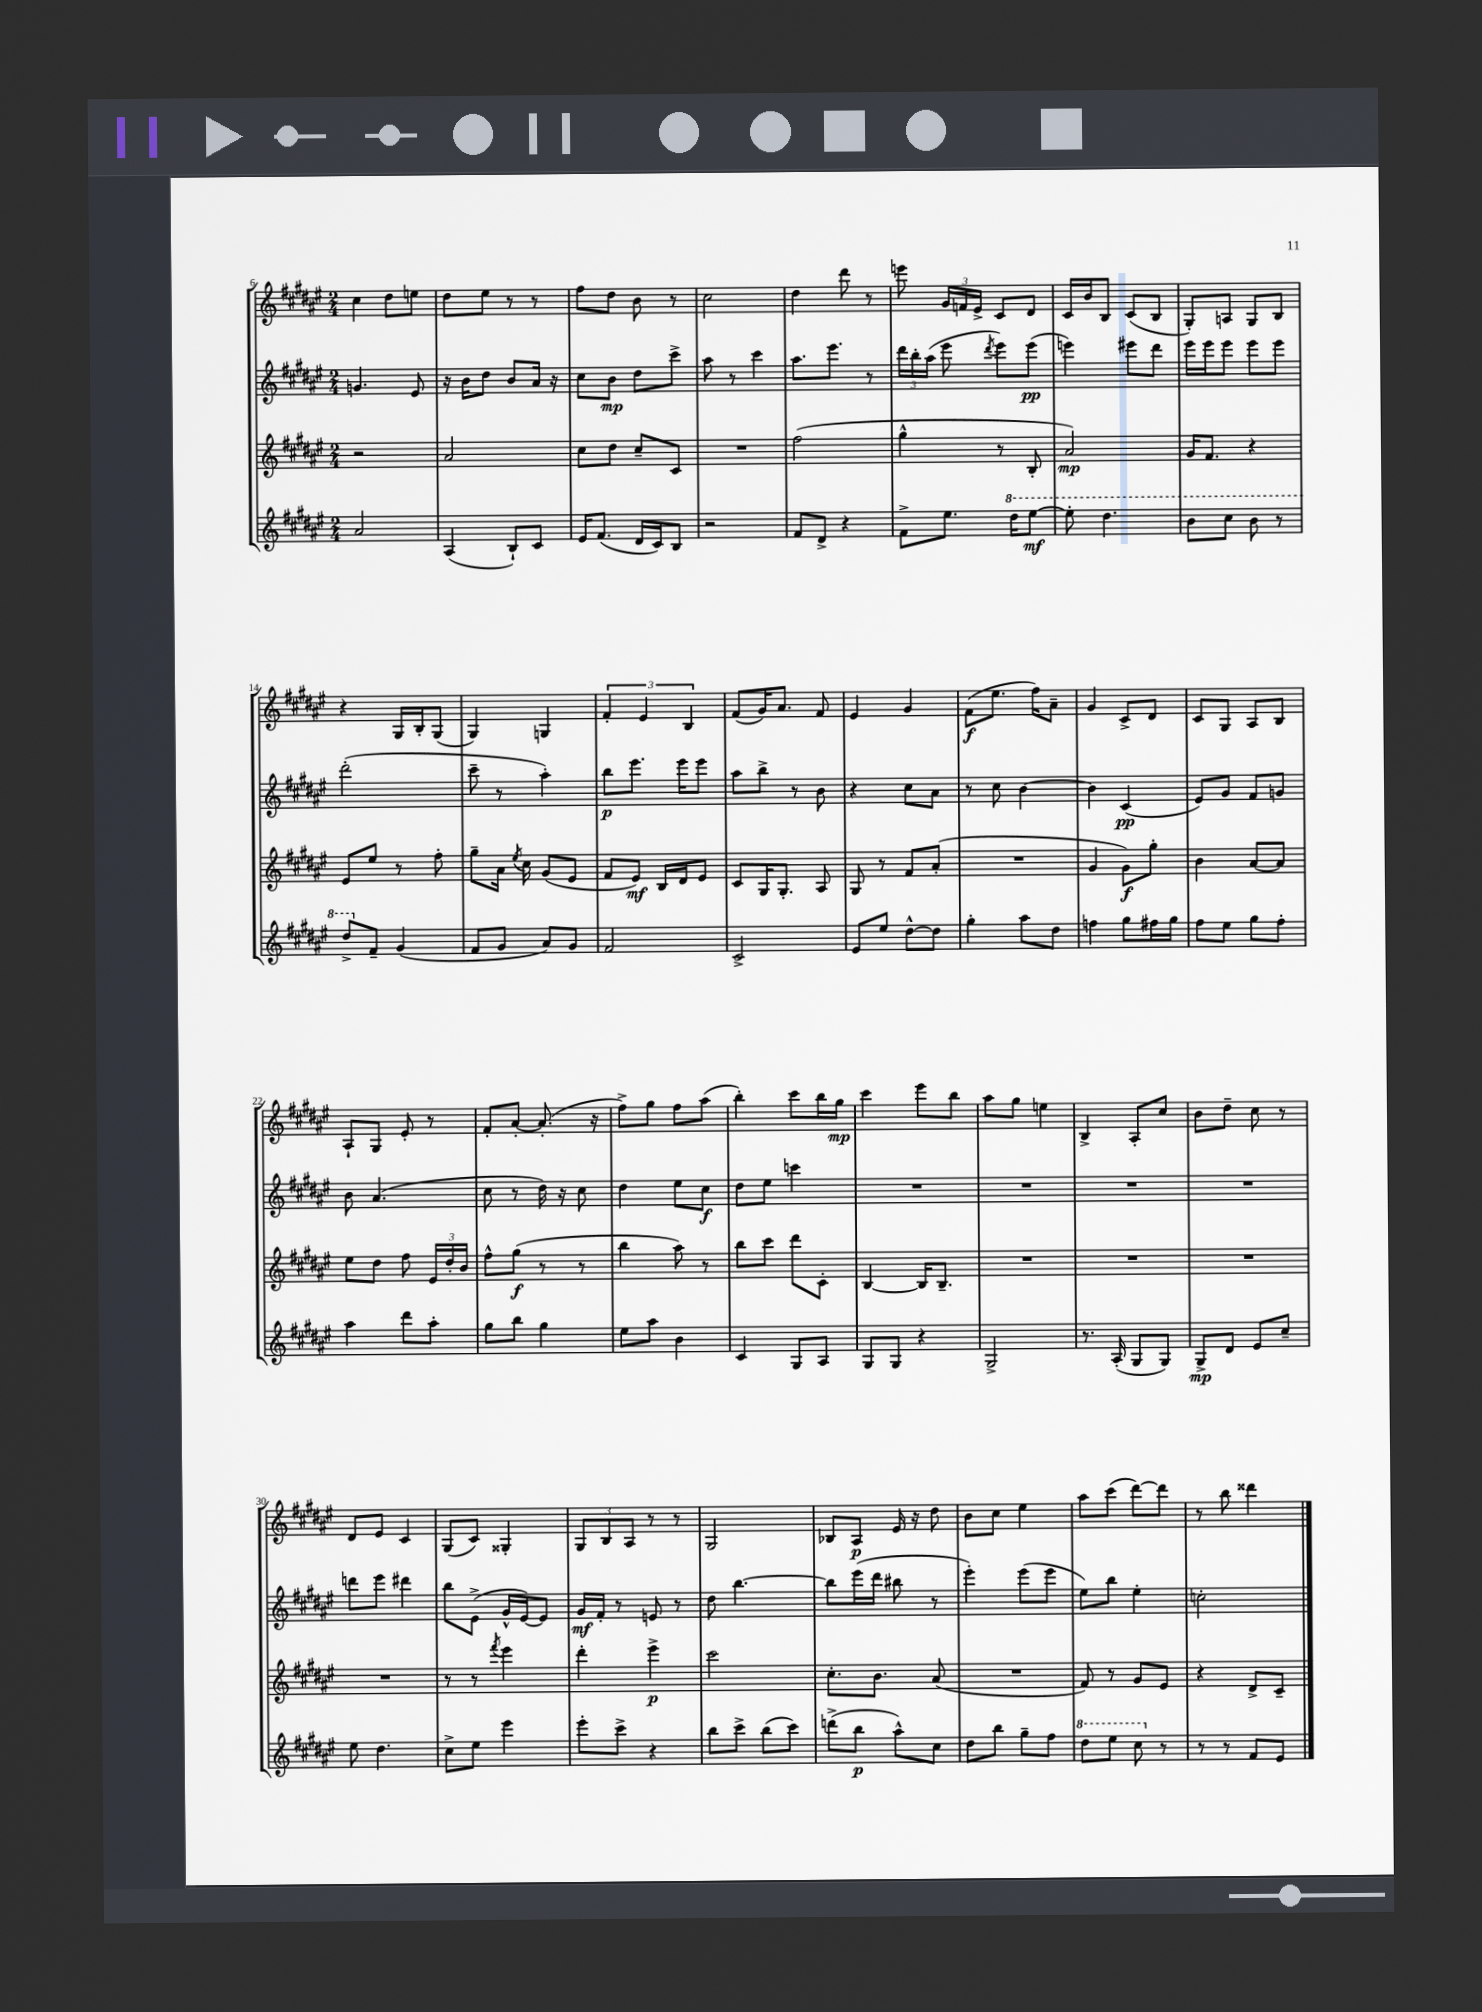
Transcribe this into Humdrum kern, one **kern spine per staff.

**kern	**kern	**kern	**kern
*staff4	*staff3	*staff2	*staff1
*clefG2	*clefG2	*clefG2	*clefG2
*k[f#c#g#d#a#e#]	*k[f#c#g#d#a#e#]	*k[f#c#g#d#a#e#]	*k[f#c#g#d#a#e#]
*M2/4	*M2/4	*M2/4	*M2/4
2a#	2r	4.g	4cc#
.	.	.	8dd#
.	.	8e#	8ee
=	=	=	=
(4A#	2a#	16r	8dd#
.	.	16b	.
.	.	8dd#	8ee#
8B`)	.	8b	8r
8c#	.	16a#	8r
.	.	16r	.
=	=	=	=
16e#	8cc#	8cc#	8ff#
(8.f#	.	.	.
.	8dd#	8b	8dd#
16d#	8cc#~	8dd#	8b
16c#)	.	.	.
8B	8c#	8ccc#^	8r
=	=	=	=
2r	2r	8aa#	2cc#
.	.	8r	.
.	.	4ccc#	.
=	=	=	=
8f#	(2ff#	8.aa#	4dd#
8d#^	.	.	.
.	.	8.eee#	.
4r	.	.	8ddd#
.	.	8r	8r
=	=	=	=
8f#^	4gg#^^	24ddd#	8eee
.	.	24bb'	.
.	.	(24aa#	.
8.ee#	.	8eee#	24g#
.	.	.	24f
.	.	.	24e#^
.	.	8qddd#	.
.	8r	8eee#)	8c#
16ddd#	.	.	.
[8eee#	8B'	(8eee#	8d#
=	=	=	=
8eee#']	2a#)	4eee)	16c#
.	.	.	16b
4.ddd#	.	.	8B
.	.	8eee#	(8c#
.	.	8ddd#	8B
=	=	=	=
8bb	16g#	16eee#	8G#')
.	8.f#	16eee#	.
8ccc#	.	8eee#	8A
8bb	4r	8eee#	8G#
8r	.	8eee#	8B
=	=	=	=
8ddd#^	8e#	(2ddd#'	4r
8f#~	8ee#	.	.
(4g#	8r	.	16G#
.	.	.	16B'
.	8ff#'	.	(8G#
=	=	=	=
8f#	8gg#~	8ccc#~	4G#)
8g#	16a#	8r	.
.	8qee#	.	.
.	16cc#	.	.
8a#)	(8g#	4aa#')	4G
8g#	8e#	.	.
=	=	=	=
2f#	8f#	8bb	6f#'
.	8e#)	8.eee#	.
.	.	.	6e#
.	16B	.	.
.	16d#	16eee#	.
.	.	.	6B
.	8e#	8eee#	.
=	=	=	=
2c#^	8c#	8aa#	(8f#
.	16G#	8bb^	16g#)
.	8.G#'	.	8.a#
.	.	8r	.
.	8A#	8b	8f#
=	=	=	=
8e#	8G#	4r	4e#
8ee#	8r	.	.
[8dd#^^	8f#	8cc#	4g#
8dd#]	(8a#'	8a#	.
=	=	=	=
4gg#'	2r	8r	(8f#
.	.	8cc#	8.ee#
8aa#	.	[4b	.
.	.	.	16ff#)
8dd#	.	.	8a#~
=	=	=	=
4ff	4g#	4b]	4g#
8gg#	8g#)	(4c#	8c#^
16ff#	8gg#'	.	8d#
16gg#	.	.	.
=	=	=	=
8ff#	4b	8e#)	8c#
8ee#	.	8g#	8G#
8gg#	[8a#	8f#	8A#
8ff#'	8a#]	8g	8B
=	=	=	=
4aa#	8ee#	8b	8A#`
.	8dd#	(4.a#	8G#
8ddd#	8ff#	.	8e#'
8aa#'	24e#	.	8r
.	24dd#'	.	.
.	24b	.	.
=	=	=	=
8gg#	8ff#^^	8cc#	8f#'
8bb	(8gg#	8r	[8a#'
4gg#	8r	16dd#)	(8.a#']
.	.	16r	.
.	8r	8cc#	.
.	.	.	16r
=	=	=	=
8ee#	4bb	4dd#	8ff#^)
8aa#	.	.	8gg#
4b	8aa#)	8ee#	8ff#
.	8r	8cc#	(8aa#
=	=	=	=
4c#	8bb	8dd#	4bb')
.	8ccc#	8ee#	.
8G#	8ddd#	4ccc	8ccc#
8A#	8c#'	.	16bb
.	.	.	16gg#
=	=	=	=
8G#	[4B	2r	4ccc#
8G#	.	.	.
4r	16B]	.	8eee#
.	8.B~	.	.
.	.	.	8bb
=	=	=	=
2G#^	2r	2r	8aa#
.	.	.	8gg#
.	.	.	4ee
=	=	=	=
8.r	2r	2r	4B^
(16A#'	.	.	.
8G#	.	.	8A#'
8G#)	.	.	8cc#
=	=	=	=
8G#^	2r	2r	8b
8d#	.	.	8dd#~
8e#	.	.	8cc#
8cc#~	.	.	8r
=	=	=	=
8ee#	2r	8ddd	8d#
4.dd#	.	8eee#	8e#
.	.	4ddd#	4c#
=	=	=	=
8cc#^	8r	8bb	(8G#
8ee#	8r	(8e#^	8c#)
.	8qfff#	.	.
4eee#	4eee#	16g#^^	4G##'
.	.	[16e#)	.
.	.	8e#]	.
=	=	=	=
8eee#'	4ddd#'	16g#	12G#
.	.	16f#'	.
.	.	.	12B
8ccc#^	.	8r	.
.	.	.	12A#
4r	4eee#^	8e	8r
.	.	8r	8r
=	=	=	=
8bb	2ccc#	8dd#	2G#
8ccc#^	.	[4.bb	.
(8bb	.	.	.
8ccc#)	.	.	.
=	=	=	=
(8ddd^	8.cc#'	8bb]	8B-
8bb	.	(16eee#	8A#
.	8.b	16ddd#	.
8aa#^^)	.	8bb#	16e#
.	.	.	16r
8cc#	(8a#	8r	8dd#
=	=	=	=
8dd#	2r	4eee#')	8b
8bb	.	.	8cc#
8gg#~	.	(8eee#	4ee#
8ff#	.	8eee#	.
=	=	=	=
8ddd#	8f#)	8ee#)	8aa#
8eee#	8r	8bb	(8ccc#
8ccc#	8g#	4ee#'	[8ddd#)
8r	8e#	.	8ddd#]
=	=	=	=
8r	4r	2cc'	8r
8r	.	.	8bb
8f#	8d#^	.	4ddd##
8e#	8c#~	.	.
==	==	==	==
*-	*-	*-	*-
